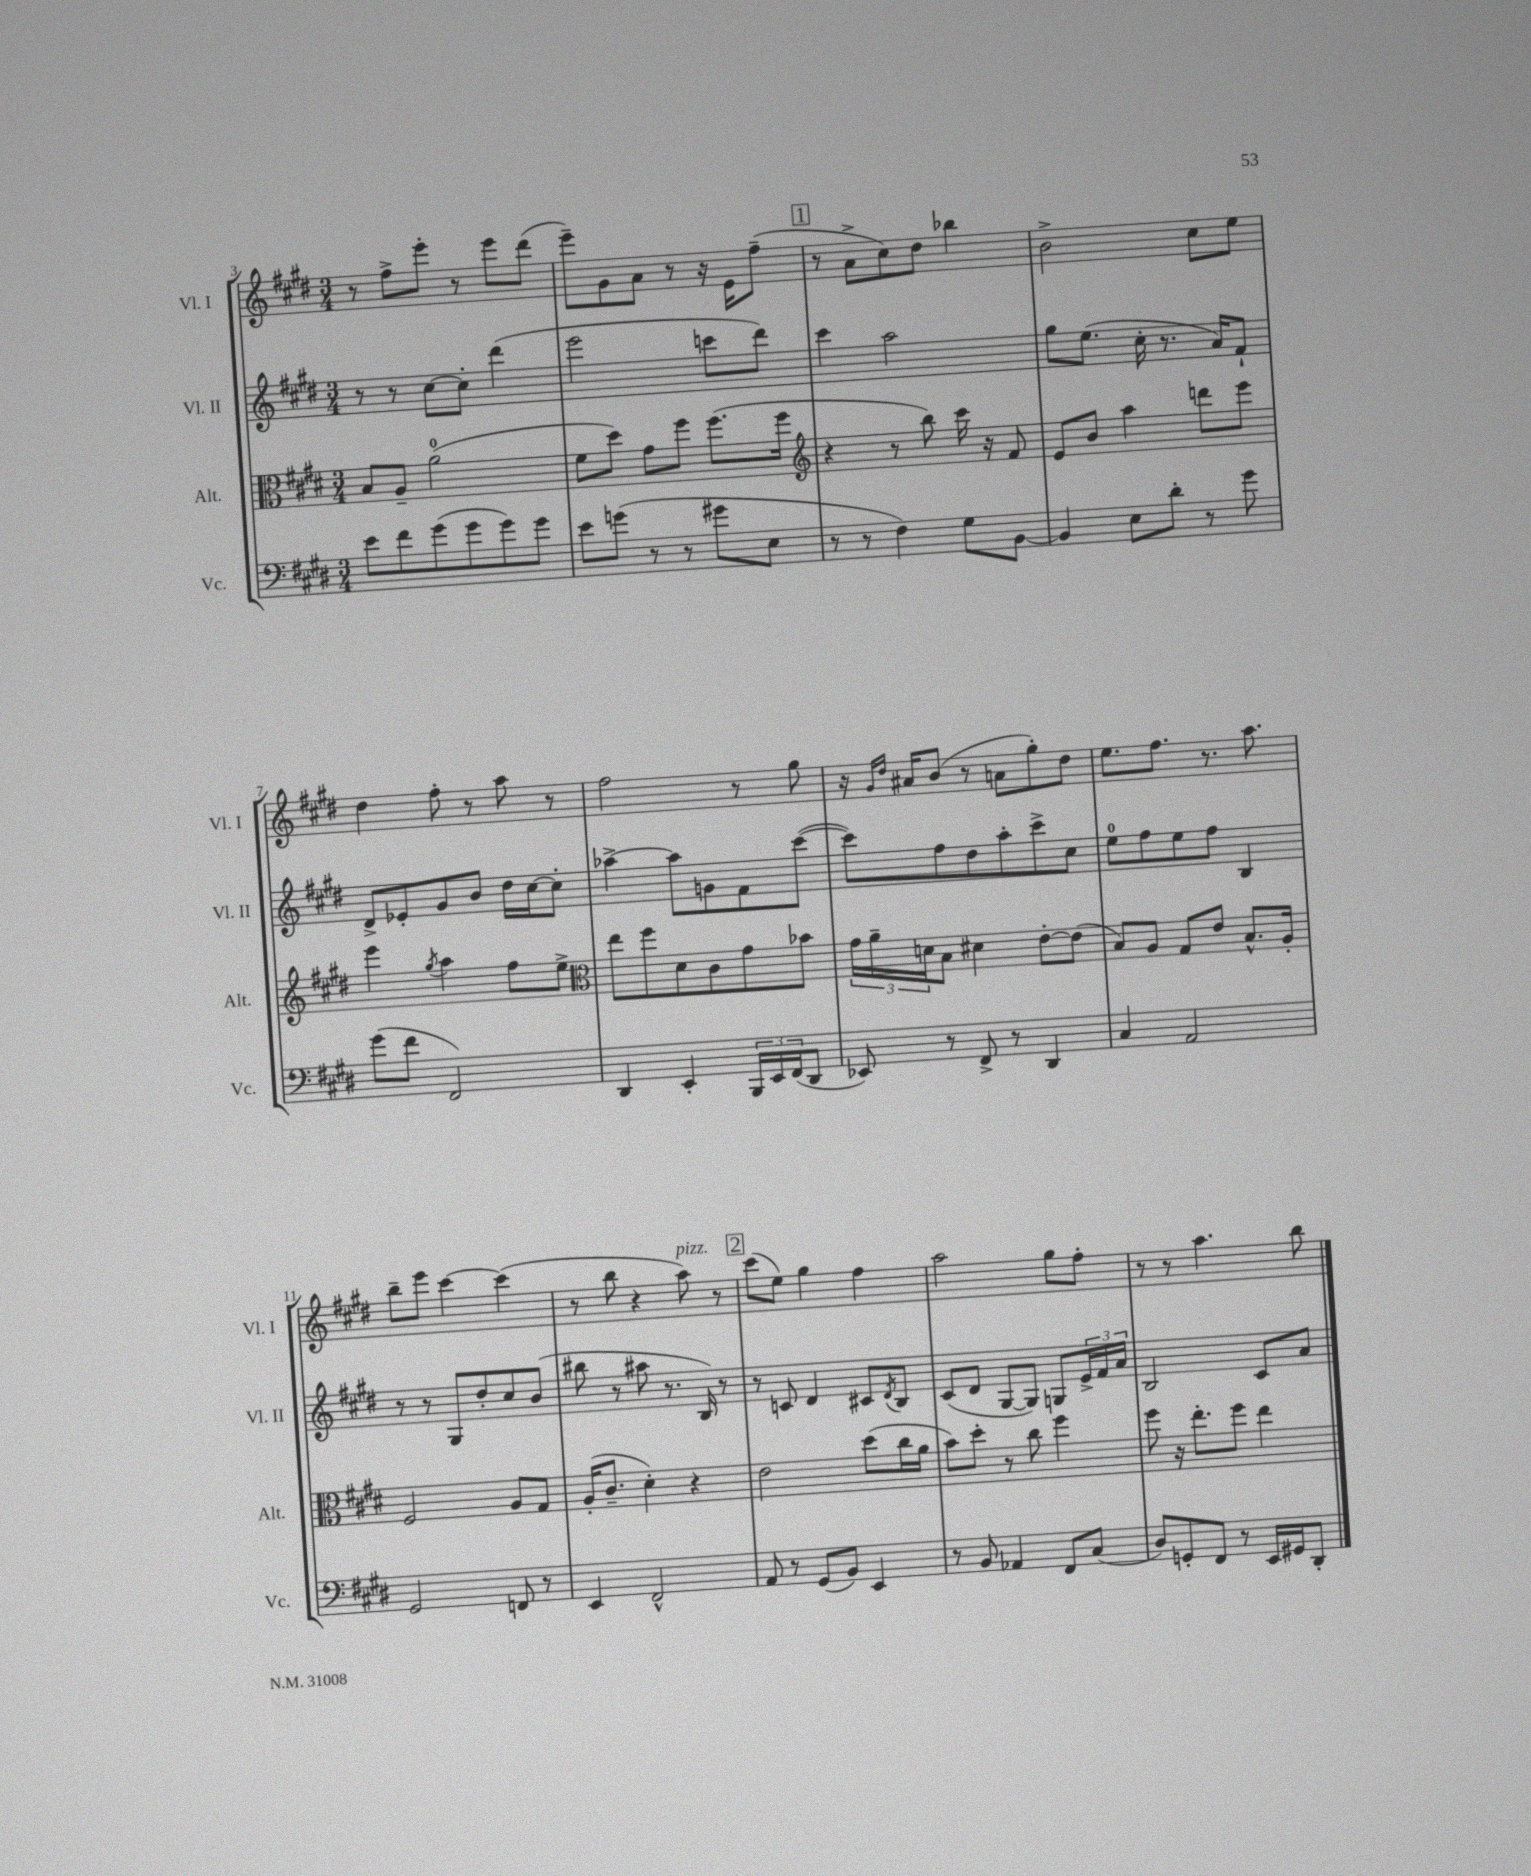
<<
\new StaffGroup <<
\new Staff = "s0" \with { instrumentName = "Vl. I" shortInstrumentName = "Vl. I" } {
    \clef treble \key e \major \numericTimeSignature \time 3/4
    r8 fis''8-> e'''8-. r8 e'''8 dis'''8( |
    e'''8--) gis'8 a'8 r8 r16 e'16 fis''8--( |
    \mark \markup { \box "1" } r8 a'8-> cis''8) dis''8 bes''4 |
    b'2-> cis''8 e''8 |
    dis''4 fis''8-. r8 a''8 r8 |
    fis''2 r8 gis''8 |
    r16 \grace { gis'16 dis''16 } ais'16 b'8( r8 a'8 gis''8-.) dis''8 |
    e''8. fis''8. r8. a''8. |
    b''8-- e'''8 cis'''4~ cis'''4( |
    r8 b''8 r4 a''8^\markup { \italic "pizz." }) r8 |
    \mark \markup { \box "2" } cis'''8( e''8) gis''4 fis''4 |
    a''2 gis''8 fis''8-. |
    r8 r8 a''4. b''8 \bar "|." |
}
\new Staff = "s1" \with { instrumentName = "Vl. II" shortInstrumentName = "Vl. II" } {
    \clef treble \key e \major \numericTimeSignature \time 3/4
    r8 r8 cis''8~ cis''8-. dis'''4( |
    e'''2 c'''8 dis'''8) |
    \mark \markup { \box "1" } cis'''4 a''2 |
    gis''8 e''8.( cis''16-. r8. a'16) fis'8-! |
    dis'8-> ees'8-. gis'8 b'8 dis''16 cis''16~ cis''8-. |
    aes''4~-> aes''8 g'8 fis'8 cis'''8~( |
    cis'''8) fis''8 dis''8 a''8-. cis'''8-> cis''8 |
    e''8-0 fis''8 e''8 fis''8 b4 |
    r8 r8 gis8 dis''8-. cis''8 b'8( |
    bis''8 r8 ais''8 r8. b16) r8 |
    \mark \markup { \box "2" } r8 c'8 dis'4 cis'8 \acciaccatura { dis'8 } b8 |
    cis'8( dis'8 gis8~ gis8) g8 \tuplet 3/2 { e'16-> fis'16 a'16 } |
    b2 cis'8 a'8 \bar "|." |
}
\new Staff = "s2" \with { instrumentName = "Alt." shortInstrumentName = "Alt." } {
    \clef alto \key e \major \numericTimeSignature \time 3/4
    b8 a8-- a'2-0( |
    fis'8 dis''8) gis'8 fis''8 fis''8.( fis''16 |
    \mark \markup { \box "1" } \clef treble r4 r8 b''8) cis'''16 r16 fis'8 |
    e'8 b'8 a''4 d'''8 e'''8 |
    e'''4 \acciaccatura { gis''8 } a''4 fis''8 e''8-> |
    \clef alto e''8 fis''8 dis'8 cis'8 gis'8 bes'8 |
    \tuplet 3/2 { gis'16 a'16-- d'16 } b8 dis'4 e'8~-. e'8( |
    b8) a8 gis8 e'8 b8.-^ a16-. |
    fis2 a8 gis8 |
    a16-.( cis'8.-- dis'4-.) r4 |
    \mark \markup { \box "2" } e'2 dis''8( cis''16 a'16 |
    b'8) dis''8-. r8 cis''8 fis''4 |
    fis''8 r16 e''8.-. fis''8 e''4 \bar "|." |
}
\new Staff = "s3" \with { instrumentName = "Vc." shortInstrumentName = "Vc." } {
    \clef bass \key e \major \numericTimeSignature \time 3/4
    e'8 fis'8 gis'8( gis'8 gis'8) gis'8 |
    e'8 g'8( r8 r8 gis'8 e8 |
    \mark \markup { \box "1" } r8 r8 fis4) gis8 b,8~ |
    b,4 e8 dis'8-. r8 gis'8 |
    gis'8( fis'8 fis,2) |
    dis,4 e,4-. \tuplet 3/2 { b,,16 e,16 fis,16( } dis,8 |
    ees,8) r8 fis,8-> r8 dis,4 |
    cis4 a,2 |
    gis,2 f,8 r8 |
    e,4 fis,2-^ |
    \mark \markup { \box "2" } a,8 r8 gis,8( b,8) e,4 |
    r8 b,8 aes,4 fis,8 cis8( |
    dis8) g,8-. fis,8 r8 e,16 gis,16 dis,8-. \bar "|." |
}
>>
>>
\layout { \context { \Score currentBarNumber = #3 } }
